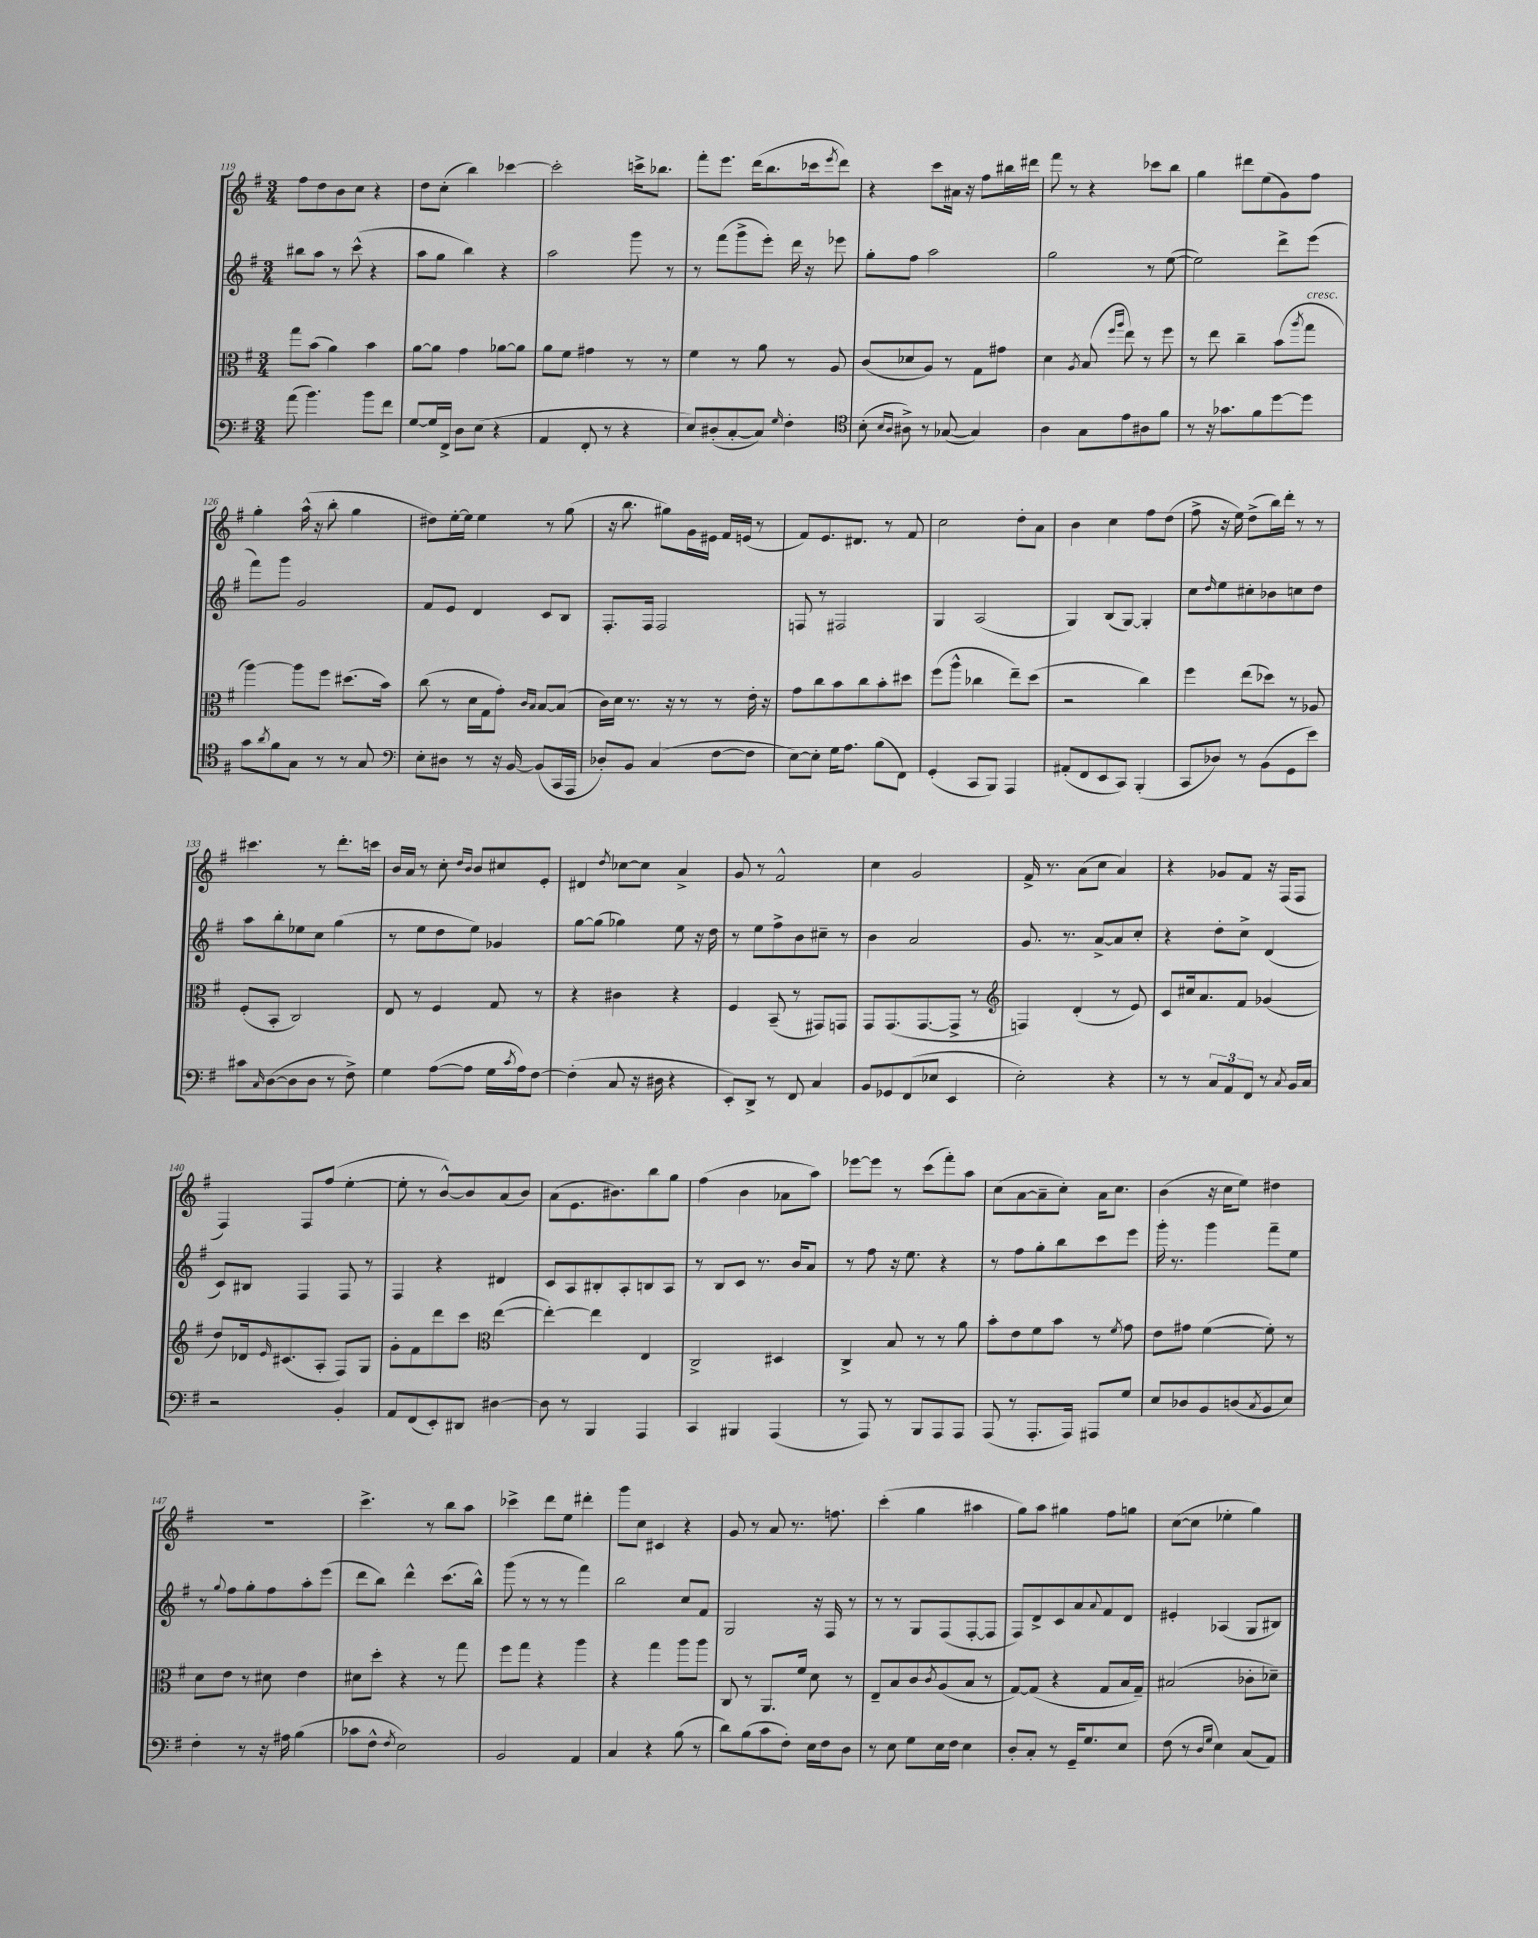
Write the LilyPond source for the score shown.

<<
\new StaffGroup <<
\new Staff = "s0" {
    \clef treble \key g \major \numericTimeSignature \time 3/4
    fis''8 d''8 b'8 c''8 r4 |
    d''8 c''8-.( b''4) ces'''4~ |
    ces'''2-. c'''16-> bes''8. |
    fis'''8-. e'''8. d'''16( b''8. ces'''16 \acciaccatura { e'''8 } d'''8) |
    r4 c'''8 ais'16 r16 fis''8 bis''16 dis'''16 |
    fis'''8 r8 r4 ces'''8 b''8 |
    g''4 dis'''8 e''8( g'8) fis''8 |
    g''4-. a''16-^( r16 b''8-. g''4 |
    dis''8) e''16~-. e''16 e''4 r8 g''8( |
    r16 b''8. gis''8) g'16 eis'16 fis'16 e'16( r8 |
    fis'8) e'8. dis'8. r8 fis'8 |
    c''2 d''8-. a'8 |
    b'4 c''4 fis''8 d''8( |
    fis''8-> r16 e''16) d''8->( b''16) d'''16-. r8 r8 |
    cis'''4. r8 d'''8.-. c'''16 |
    b'16 a'16 r8 c''8-. \grace { d''16 b'16 } b'8 cis''8 e'8-. |
    dis'4 \acciaccatura { d''8 } ces''8~ ces''8 a'4-> |
    g'8 r8 fis'2-^ |
    c''4 g'2 |
    fis'16-> r8. a'8( c''8 a'4) |
    r4 ges'8 fis'8 r16 fis16( fis8 |
    fis4) fis8 fis''8( e''4~-. |
    e''8-. r8 b'8~-^) b'8 a'8( b'8) |
    a'8( e'8. bis'8.) b''8 g''8 |
    fis''4( b'4 aes'8 a''8) |
    ees'''8~ ees'''8 r8 c'''8( fis'''8-.) a''8 |
    c''8( a'8~ a'8-- c''8-.) a'16 c''8. |
    b'4( r16 c''16 e''8) dis''4 |
    R2. |
    c'''4.-> r8 b''8 a''8 |
    ces'''4-> d'''8 e''8 dis'''4-. |
    g'''8 c''8 cis'4 r4 |
    g'8 r8 a'8 r8. f''8. |
    c'''4-.( g''4 ais''4 |
    g''8) a''8 gis''4 fis''8 g''8 |
    c''8~( c''8 ees''4-. g''4) \bar "|." |
}
\new Staff = "s1" {
    \clef treble \key g \major \numericTimeSignature \time 3/4
    bis''8 a''8 r8 c'''8-^( r4 |
    a''8 g''8 b''4) r4 |
    a''2 g'''8 r8 |
    r8 fis'''8( g'''8-> e'''8-.) d'''16 r16 ees'''8 |
    g''8-. fis''8 a''2 |
    g''2 r8 e''8~( |
    e''2) d'''8-> e'''8( |
    fis'''8) g'''8 g'2 |
    fis'8 e'8 d'4 c'8 b8 |
    fis8.-. fis16 fis2 |
    f8 r8 fis2 |
    g4 a2( |
    g4) b8( g8~) g4-. |
    c''8 \grace { d''16 } e''8 cis''8-. bes'8 c''8 d''8 |
    a''8 b''8-. ees''8 c''8 g''4( |
    r8 e''8 d''8 e''8) ges'4 |
    g''8~ g''8( ges''4) e''8 r16 d''16 |
    r8 e''8 fis''8-> b'8 cis''8-- r8 |
    b'4 a'2 |
    g'8. r8. a'8~-> a'8 c''8-. |
    r4 d''8-. c''8-> d'4( |
    c'8) bis8 fis4 fis8 r8 |
    fis4 r4 dis'4 |
    c'8 a8 bis8-. a8-. b8 a8 |
    r8 b8 c'8 r8. b'16 a'8 |
    r8 fis''8 r16 e''8. r4 |
    r8 fis''8 g''8-. b''8 c'''8 e'''8 |
    g'''16-. r8. g'''4 fis'''8-- e''8 |
    r8 \appoggiatura { g''8 } fis''8 g''8-. fis''8 a''8-. e'''8( |
    d'''8 b''8) d'''4-^ c'''8.( b''16-^) |
    g'''8( r8 r8 r8 fis'''4) |
    b''2 c''8 fis'8 |
    g2 r16 fis16 r8 |
    r8 r8 g8 fis8( fis8~-. fis8 |
    fis8) d'8-> c'8 a'8 \appoggiatura { a'8 } fis'8 d'8 |
    eis'4-. aes4( g8 bis8) \bar "|." |
}
\new Staff = "s2" {
    \clef alto \key g \major \numericTimeSignature \time 3/4
    g''8 b'8( a'4) b'4 |
    a'8~ a'8 g'4 aes'8~ aes'8 |
    a'8 fis'8 gis'4 r8 r8 |
    fis'4 r8 a'8 r8 a8 |
    c'8( des'8 a8) r8 g8 gis'8 |
    d'4 \acciaccatura { a8 } b8( \grace { fis''16 a''16 } e''8) r8 fis''8 |
    r8 e''8 c''4-- b'8( \acciaccatura { a''8 } g''8^\markup { \italic "cresc." } |
    a''4~) a''8 fis''8 dis''8.( b'16) |
    c''8( r8 d'16 g16 g'8-.) \grace { c'16 b16 } b8~ b8( |
    c'16) d'16 r8. r16 r8 r8 e'16-. r16 |
    g'8 c''8 b'8 c''8 b'8-. dis''8 |
    fis''8( a''8-^ ces''4 e''8--) d''8( |
    r2 c''4) |
    fis''4 e''8( des''8) r8 aes8 |
    fis8-.( b,8-. c2) |
    e8 r8 fis4 g8 r8 |
    r4 cis'4 r4 |
    fis4 b,8--( r8 gis,8) g,8 |
    g,8 g,8.( g,8.~ g,8-> r8 |
    \clef treble f4) d'4-.( r8 e'8) |
    c'8 cis''16 a'8. fis'8 ges'4( |
    d''8) des'16 \grace { e'16 } cis'8.( a8-. fis8) g8 |
    g'8-. fis'8 d'''8 c'''8 \clef alto e''4~( |
    e''4~-.) e''4 e4 |
    c2-> dis4 |
    c4-> b8 r8 r8 a'8 |
    b'8-. e'8 fis'8 b'8 r8 \acciaccatura { fis'8 } g'8 |
    e'8 gis'8 fis'4~( fis'8-.) r8 |
    d'8 e'8 r8 dis'8 e'4 |
    dis'8 d''8-. r4 r8 g''8 |
    fis''8 g''8 r4 a''4 |
    r4 g''4 a''8 a''8 |
    c8 r8 a,8. fis'16 d'8 r8 |
    e8-- b8 c'8 \acciaccatura { c'8 } a8( b8 r8 |
    g8~) g8( r4 g8 b16 g16--) |
    bis2( ces'8-. des'8--) \bar "|." |
}
\new Staff = "s3" {
    \clef bass \key g \major \numericTimeSignature \time 3/4
    a'8( b'4.) b'8 fis'8 |
    g8~ g16 fis,16-> d8 e8( r4 |
    a,4 fis,8-. r8 r4 |
    e8) dis8-.( c8~-. c8) \grace { g16 } fis4-. |
    \clef tenor b8-.( \grace { b16 a16 } ais8->) r8 ges8~( ges4) |
    a4 g8 e'8 ais8 fis'8 |
    r8 r16 ges'8. fis'8 d''8~ d''8 |
    g'8 \acciaccatura { a'8 } fis'8 g8 r8 r8 g8 |
    \clef bass e8-. dis8 r8 r16 b,16~ b,8( c,16 a,,16 |
    des8-.) b,8 c4( fis8~ fis8 |
    e8~) e8-. g16 a8. b8( fis,8) |
    g,4-.( c,8 b,,8) a,,4 |
    ais,8-.( fis,8 e,8 c,8) b,,4-.( |
    c,8 des8) r8 b,8( g,8 e'8) |
    cis'8 \grace { c16 } d8~( d8 d8 r8 fis8->) |
    g4 a8~( a8 g16 \acciaccatura { c'8 } a16) fis8~ |
    fis4-.( c8 r16 dis16 r4 |
    e,8-.) d,8-> r8 fis,8 c4 |
    b,8 ges,8 fis,8( ees8 e,4 |
    e2-.) r4 |
    r8 r8 \tuplet 3/2 { c8 a,8 fis,8 } r8 \acciaccatura { c8 } b,16 c16 |
    r2 b,4-. |
    a,8 fis,8( e,8-.) dis,8 dis4~ |
    dis8 r8 b,,4 a,,4 |
    c,4 bis,,4 a,,4( |
    r8 a,,8) r8 b,,8 a,,8 a,,8 |
    a,,8( r8 a,,8.-. a,,16) ais,,8 g8 |
    e8 des8 b,8 d8( \acciaccatura { c8 } b,8 e8) |
    fis4-. r8 r16 ais16 b4( |
    ces'8 fis8-^ \acciaccatura { fis8 } e2) |
    b,2 a,4 |
    c4 r4 b8( r8 |
    d'8) b8( c'8 fis8-.) e16 fis16 d8 |
    r8 e8 g8 e16 fis16 e4 |
    d8-. c8-. r8 g,16-- g8. e8 |
    fis8( r8 \grace { d16 g16 } e4) c8( a,8) \bar "|." |
}
>>
>>
\layout { \context { \Score currentBarNumber = #119 } }
